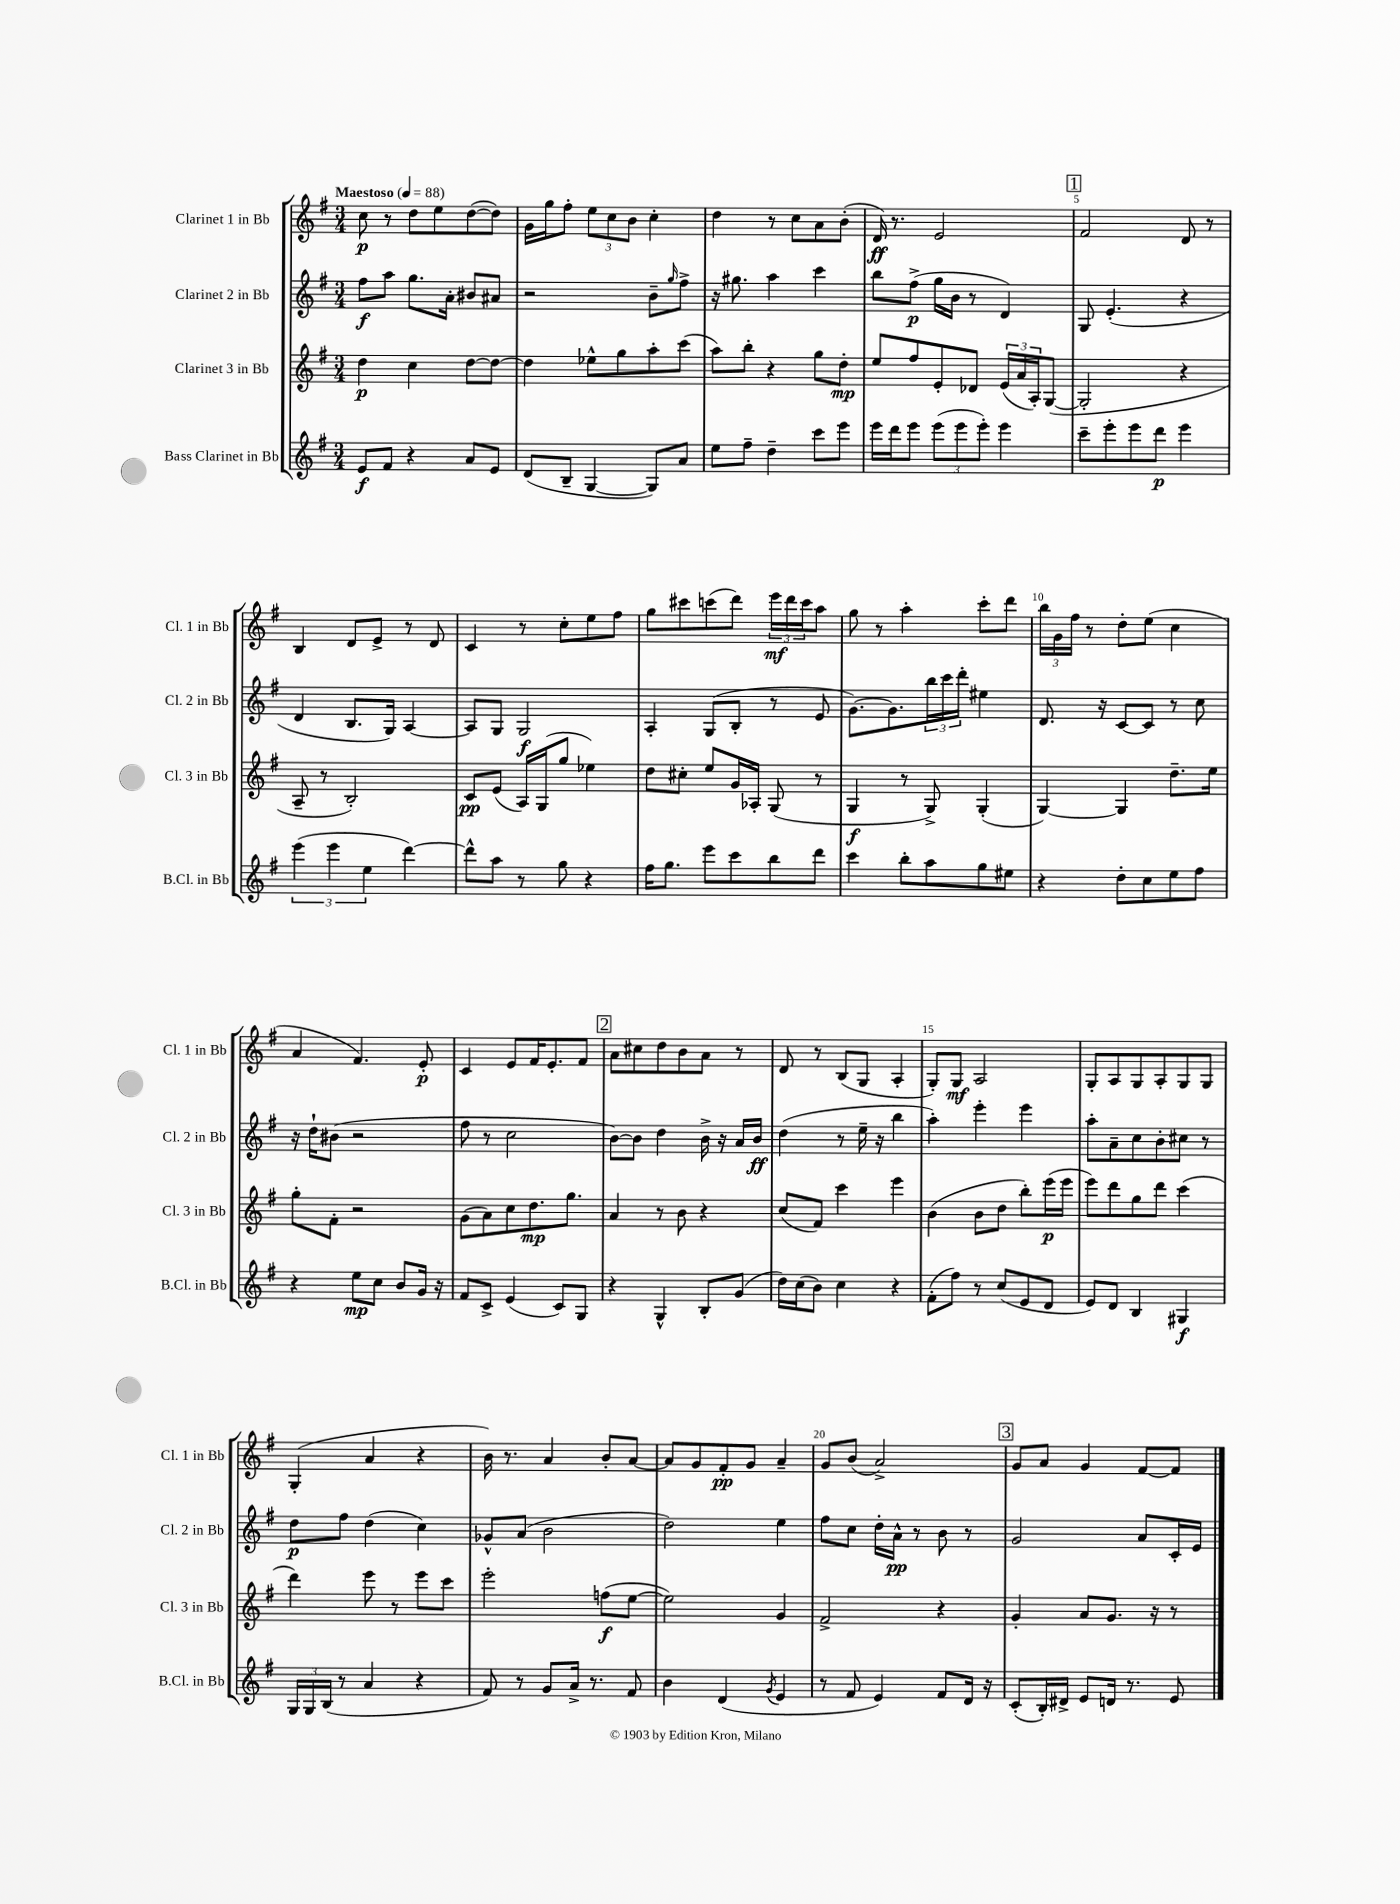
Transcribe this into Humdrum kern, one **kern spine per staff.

**kern	**kern	**kern	**kern
*staff4	*staff3	*staff2	*staff1
*clefG2	*clefG2	*clefG2	*clefG2
*k[f#]	*k[f#]	*k[f#]	*k[f#]
*M3/4	*M3/4	*M3/4	*M3/4
*MM88	*MM88	*MM88	*MM88
8e/L	4dd\	8ff#\L	8cc\
8f#/J	.	8aa\J	8r
4r	4cc\	8.gg\L	8dd\L
.	.	.	8ee\
.	.	16a'\Jk	.
8a/L	[8dd\L	8b#/L	([8dd\
8e/J	8dd\_J	8a#/J	8dd\]J)
=	=	=	=
(8d/L	4dd\]	2r	16g\LL
.	.	.	16gg\J
8B~/J	.	.	8ff#'\J
[4G/	8ee-^^\L	.	12ee\L
.	.	.	12cc\
.	8gg\	.	.
.	.	.	12b\J
8G/]L)	8aa'\	8b~\L	4cc'\
.	.	16qqgg/	.
8a/J	(8ccc\J	8ff#^\J	.
=	=	=	=
8ee\L	8aa\L)	16r	4dd\
.	.	8.gg#\	.
8ff#~\J	8bb'\J	.	.
4dd~\	4r	4aa\	8r
.	.	.	8cc\L
8ccc\L	8gg\L	4ccc\	8a\
8eee\J	8dd'\J	.	(8b'\J
=	=	=	=
16eee\LL	8ee/L	8bb\L	16d/)
16ddd\J	.	.	8.r
8eee\J	8ff#/	(8ff#^\J	.
(12eee\L	8e'/	16gg\LL	2e/
.	.	16b\JJ	.
12eee\	.	.	.
.	8d-/J	8r	.
12eee'\J)	.	.	.
4eee\	(24e/LL	4d/)	.
.	24a/	.	.
.	24A'/J)	.	.
.	([8G/J	.	.
=	=	=	=
8ccc~\L	2G'/]	8G/	2f#/
8eee'\	.	(4.e'/	.
8eee\	.	.	.
8ddd\J	.	.	.
4eee\	4r	4r	8d/
.	.	.	8r
=	=	=	=
(6eee\	8A~/	4d/	4B/
.	8r	.	.
6eee\	.	.	.
.	2B'/)	8.B/L	8d/L
6ee\	.	.	.
.	.	.	8e^/J
.	.	16G/Jk)	.
[4ddd\)	.	[4A/	8r
.	.	.	8d/
=	=	=	=
8ddd^^\]L	8c/L	8A/]L	4c/
8aa\J	(8e/J	8G/J	.
8r	16A/LL)	2G/	8r
.	(16G/J	.	.
8gg\	8gg/J	.	8cc'\L
4r	4ee-\)	.	8ee\
.	.	.	8ff#\J
=	=	=	=
16ff#\LK	8dd\L	4A'/	8gg\L
8.gg\J	.	.	.
.	8cc#'\J	.	8ccc#\
8eee\L	8ee/L	(8G/L	(8ccc\
8ccc\	16g/L	8B'/J	8ddd\J)
.	16A-'/JJ	.	.
8bb\	(8G/	8r	24eee\LL
.	.	.	24ddd\
.	.	.	24ccc\J
8ddd\J	8r	8e/	8aa\J
=	=	=	=
4ccc\	4G/	[8.g\L)	8gg\
.	.	.	8r
.	.	8.g\]	.
8bb'\L	8r	.	4aa'\
8aa\	8G^/)	24bb\L	.
.	.	24ccc\	.
.	.	24ddd'\JJ	.
8gg\	(4G'/	4ee#\	8ccc'\L
8ee#\J	.	.	8ddd\J
=	=	=	=
4r	[4G/)	8.d/	24bb\LL
.	.	.	24g\
.	.	.	24ff#\JJ
.	.	.	8r
.	.	16r	.
8dd'\L	4G/]	[8c/L	8dd'\L
8cc\	.	8c/]J	(8ee\J
8ee\	8.dd~\L	8r	4cc\
8ff#\J	.	8cc\	.
.	16ee\Jk	.	.
=	=	=	=
4r	8gg'\L	16r	4a/
.	.	16dd`\LK	.
.	8f#'\J	(8b#\J	.
8ee\L	2r	2r	4.f#/)
8cc\J	.	.	.
8b/L	.	.	.
16g/Jk	.	.	8e'/
16r	.	.	.
=	=	=	=
8f#/L	(8g\L	8ff#\	4c/
8c^/J	8a\)	8r	.
(4e/	8cc\	2cc\	8e/L
.	8.dd\	.	16f#/K
.	.	.	8.e'/
8c/L)	.	.	.
.	8.gg\J	.	.
8G/J	.	.	8f#/J
=	=	=	=
4r	4a/	[8b\L)	8a\L
.	.	8b\]J	8cc#\
4G^^/	8r	4dd\	8dd\
.	8b\	.	8b\
8B'/L	4r	16b^\	8a\J
.	.	16r	.
(8g/J	.	16a/LL	8r
.	.	16b/JJ	.
=	=	=	=
16dd\LL)	(8cc/L	(4dd\	8d/
(16cc\J	.	.	.
8b\J)	8f#/J)	.	8r
4cc\	4ccc\	8r	(8B/L
.	.	16ee~\	8G/J
.	.	16r	.
4r	4eee\	4bb\	4A'/
=	=	=	=
(8f#'\L	(4b\	4aa'\)	8G'/L)
8ff#\J)	.	.	8G/J
8r	8b\L	4eee'\	2A/
(8cc/L	8dd\J	.	.
8e/	8bb'\L)	4eee\	.
8d/J	(16eee\L	.	.
.	16eee\JJ	.	.
=	=	=	=
8e/L)	8eee\L)	8aa'\L	8G'/L
8d/J	8ddd\	8a~\	8A/
4B/	8gg\	8cc\	8G/
.	8ddd\J	8b'\	8A'/
4G#/	(4ccc\	8cc#\J	8G/
.	.	8r	8G/J
=	=	=	=
24G/LL	4ddd\)	8dd\L	(4G'/
24G/	.	.	.
(24B/JJ	.	.	.
8r	.	8ff#\J	.
4a/	8eee\	(4dd\	4a/
.	8r	.	.
4r	8eee\L	4cc\)	4r
.	8ccc\J	.	.
=	=	=	=
8f#/)	2eee'\	8g-^^/L	16b\)
.	.	.	8.r
8r	.	(8a/J	.
8g/L	.	2b\	4a/
16a^/Jk	.	.	.
8.r	.	.	.
.	(8ff\L	.	8b'/L
8f#/	[8ee\J	.	[8a/J
=	=	=	=
4b\	2ee\])	2dd\)	8a/]L
.	.	.	8g/
(4d/	.	.	8f#'/
.	.	.	8g/J
8qg/	.	.	.
4e/	4g/	4ee\	4a~/
=	=	=	=
8r	2f#^/	8ff#\L	8g/L
8f#/	.	8cc\J	(8b/J
4e/)	.	16dd'\LL	2a^/)
.	.	16a^^\JJ	.
.	.	8r	.
8f#/L	4r	8b\	.
16d/Jk	.	8r	.
16r	.	.	.
=	=	=	=
(8c'/L	4g'/	2g/	8g/L
16B'/L)	.	.	8a/J
16d#^/JJ	.	.	.
8e/L	8a/L	.	4g/
16d/Jk	8.g/J	.	.
8.r	.	.	.
.	.	8a/L	[8f#/L
.	16r	.	.
8e/	8r	16c'/L	8f#/]J
.	.	16e/JJ	.
==	==	==	==
*-	*-	*-	*-
